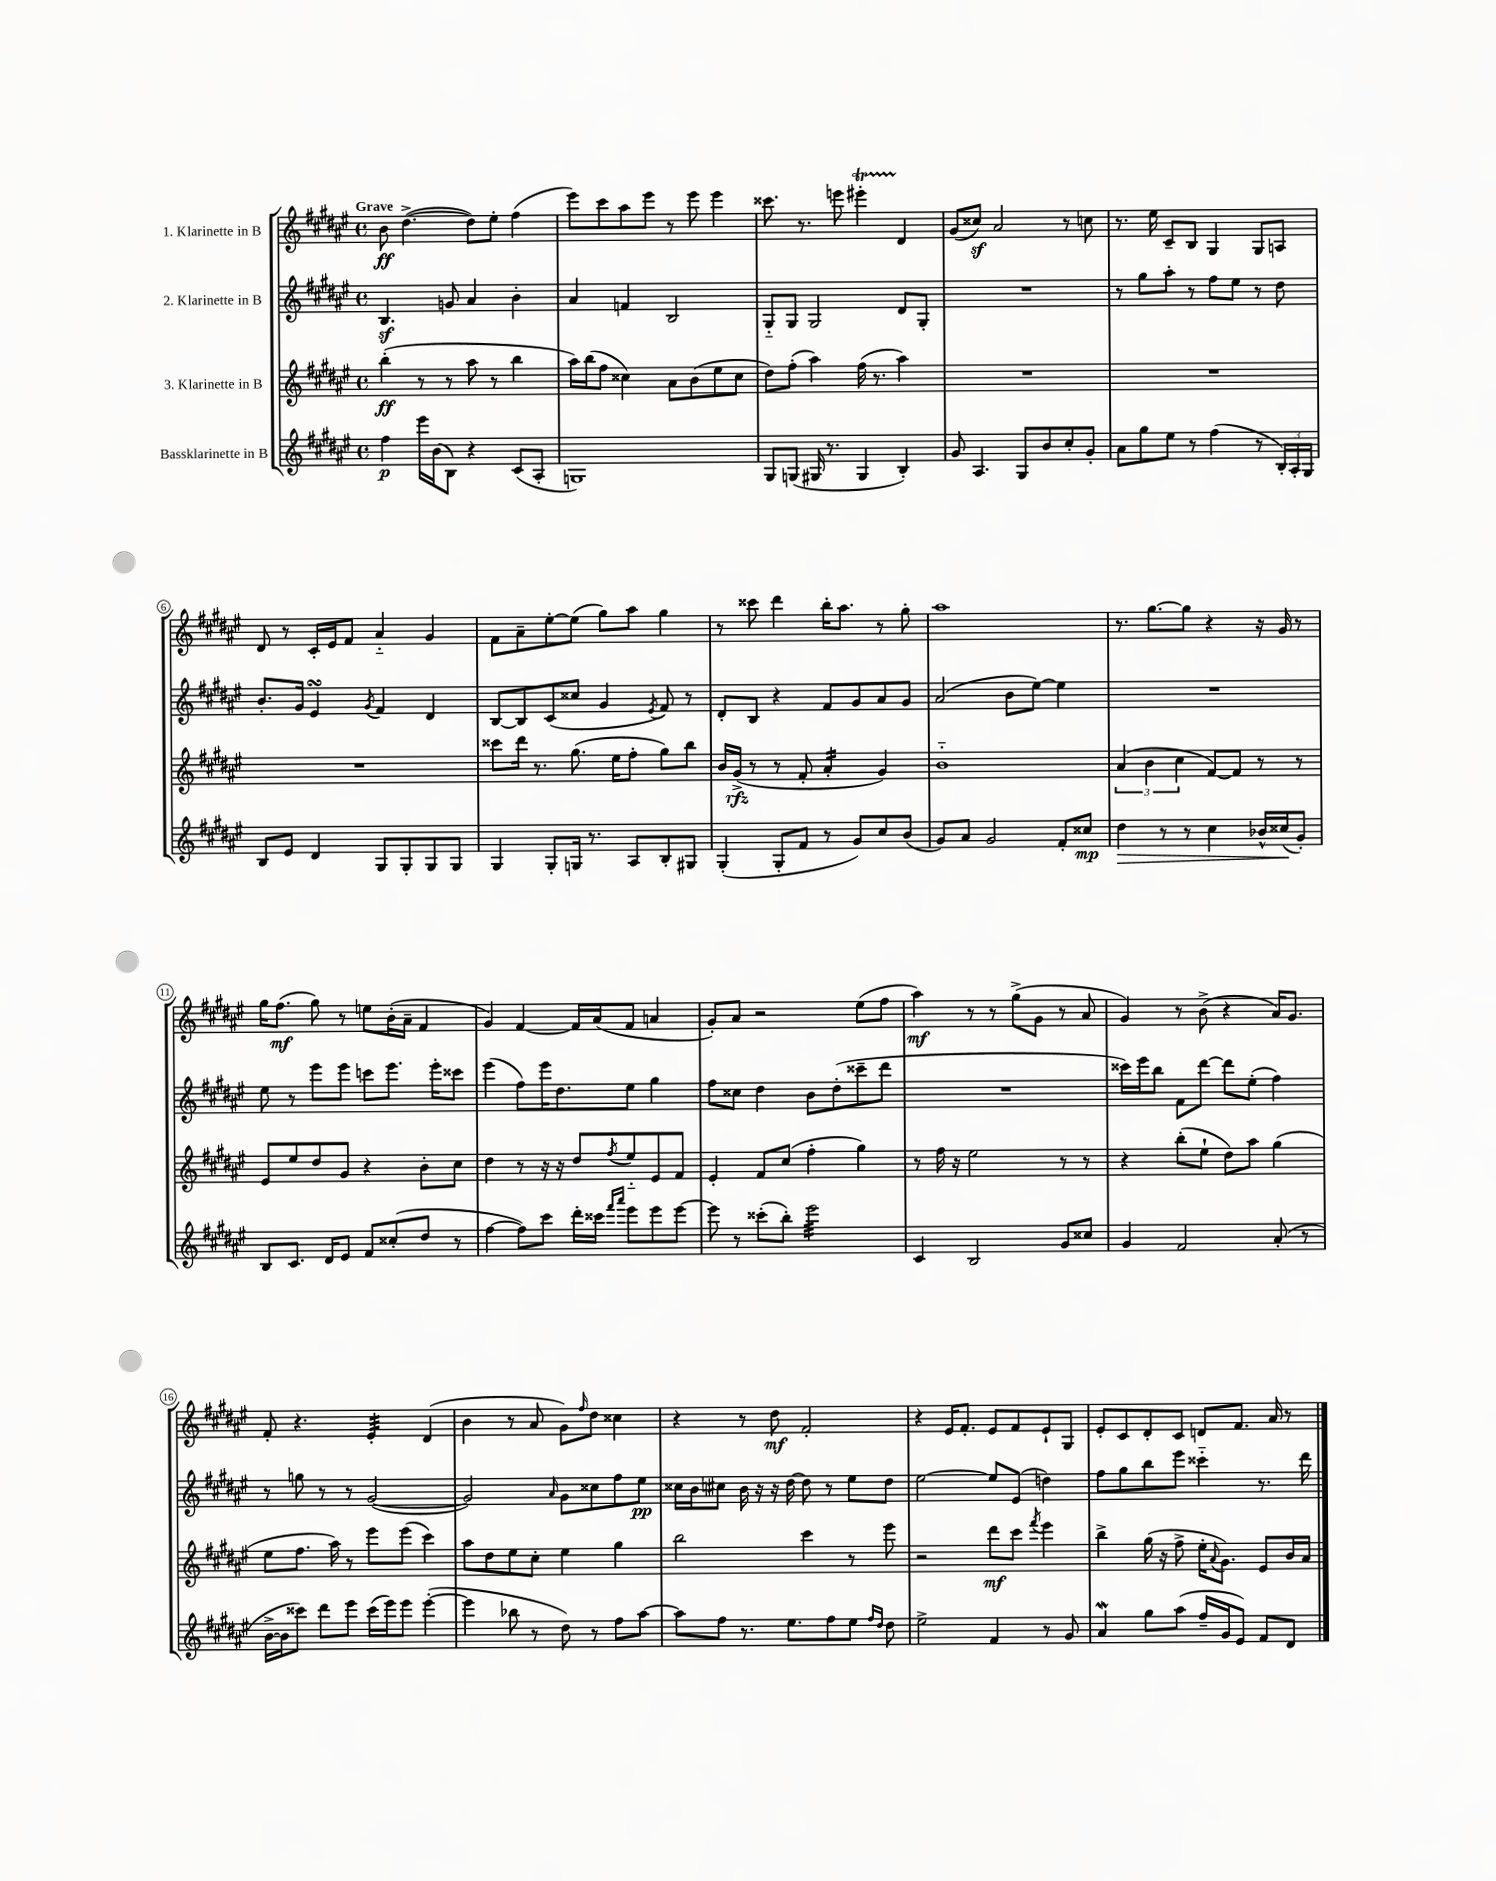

**kern	**kern	**kern	**kern
*staff4	*staff3	*staff2	*staff1
*clefG2	*clefG2	*clefG2	*clefG2
*k[f#c#g#d#a#e#]	*k[f#c#g#d#a#e#]	*k[f#c#g#d#a#e#]	*k[f#c#g#d#a#e#]
*M4/4	*M4/4	*M4/4	*M4/4
*met(c)	*met(c)	*met(c)	*met(c)
4ff#\	(4bb'\	4.B/	8b\
.	.	.	([4.dd#^\
16eee#\LL	8r	.	.
(16b\J	.	.	.
8B\J)	8r	8g/	.
4r	8aa#\	4a#/	8dd#\]L)
.	8r	.	8ee#'\J
(8c#/L	4bb\	4b'\	(4ff#\
8A#'/J	.	.	.
=	=	=	=
1G)	16aa#\LL)	4a#/	8eee#\L)
.	(16bb\J	.	.
.	8ff#\J	.	8ccc#\
.	4cc##\)	4f/	8aa#\
.	.	.	8eee#\J
.	8a#\L	2B/	8r
.	(8b\	.	8eee#\
.	8ee#\	.	4eee#\
.	8cc##\J	.	.
=	=	=	=
8G#/L	8dd#\L)	8G#'~/L	8.ccc##\
(8G/J	(8ff#'\J	8G#/J	.
.	.	.	8.r
16G#/	4aa#\)	2G#/	.
8.r	.	.	.
.	.	.	8eee\
4G#/	(16ff#\	.	4eee#'\
.	8.r	.	.
4B'/)	4aa#\)	8d#/L	4d#/
.	.	8G#'/J	.
=	=	=	=
8g#/	1r	1r	(8g#/L
4.A#/	.	.	8cc##/J)
.	.	.	2a#/
8G#/L	.	.	.
8b/	.	.	.
8cc#'/	.	.	8r
8g#'/J	.	.	8cc\
=	=	=	=
8a#\L	1r	8r	8.r
8gg#\	.	8gg#\L	.
.	.	.	16ee#\
8ee#\J	.	8aa#'\J	8c#~/L
8r	.	8r	8B/J
(4ff#\	.	8ff#\L	4G#/
.	.	8ee#\J	.
8r	.	8r	8G#/L
24B'/LL)	.	8dd#\	8A/J
24A#'/	.	.	.
24G#/JJ	.	.	.
=	=	=	=
8B/L	1r	8.b'/L	8d#/
8e#/J	.	.	8r
.	.	16g#/Jk	.
4d#/	.	4e#/	16c#'/LL
.	.	.	16e#/J
.	.	.	8f#/J
.	.	8qg#/	.
8G#/L	.	4f#/	4a#'~/
8G#'/	.	.	.
8G#/	.	4d#/	4g#/
8G#/J	.	.	.
=	=	=	=
4G#/	8ccc##\L	[8B/L	8f#\L
.	16ddd#\Jk	8B/]	8a#~\
.	8.r	.	.
8G#'/L	.	(8c#/	[8ee#'\
16G/Jk	(8.gg#\	8cc##/J	(8ee#\]J
8.r	.	.	.
.	.	4g#/	8gg#\L)
.	16ee#\LK	.	.
8A#/L	8ff#'\J	.	8aa#\J
.	.	8qe#/	.
8B'/	8gg#\L)	8f#/)	4gg#\
8G#/J	8bb\J	8r	.
=	=	=	=
(4G#'/	16b/LL	8d#'/L	8r
.	(16g#^/JJ	.	.
.	8r	8B/J	8ccc##\
8G#'/L	8r	4r	4ddd#\
8f#/J	8f#'/	.	.
8r	4a#'/	8f#/L	16bb'\LK
.	.	.	8.aa#\J
8g#/L)	.	8g#/	.
8cc#/	4g#/)	8a#/	8r
(8b/J	.	8g#/J	8gg#'\
=	=	=	=
8g#/L)	1b'~	(2a#/	1aa#
8a#/J	.	.	.
2g#/	.	.	.
.	.	8b\L	.
.	.	[8ee#\J)	.
8f#'/L	.	4ee#\]	.
8cc##/J	.	.	.
=	=	=	=
4dd#\	(6a#/	1r	8.r
.	6b\	.	.
.	.	.	[8.gg#\L
8r	.	.	.
.	6cc#\	.	.
8r	.	.	8gg#\]J
4cc#\	[8f#/L)	.	4r
.	8f#/]J	.	.
16b-^^/LL	8r	.	16r
(16cc##/J	.	.	16g#/
8g#'/J)	8r	.	8r
=	=	=	=
8B/L	8e#/L	8ee#\	16gg#\LK
.	.	.	(8.ff#\J
8.c#/J	8ee#/	8r	.
.	8dd#/	8eee#\L	8gg#\)
16d#/LK	.	.	.
8e#/J	8g#/J	8eee#\J	8r
8f#/L	4r	8ccc\L	8ee\L
(8cc##'/	.	8.eee#\J	(16b'\L
.	.	.	16a#~\JJ
8dd#/J	8b'\L	.	4f#/
.	.	16eee#'\LK	.
8r	8cc#\J	8ccc##\J	.
=	=	=	=
[4ff#\	4dd#\	(4eee#\	4g#/)
8ff#\]L)	8r	8ff#\L)	[4f#/
8ccc#\J	16r	16eee#\K	.
.	16r	8.dd#\	.
16ddd#'\LL	8dd#/L	.	16f#/]LL
16ccc##\JJ	.	.	(16a#/J
16qqfff#/LL	.	.	.
16qqaaa#/JJ	8qff#/	.	.
8eee#\L	8ee#'~/	8ee#\J	8f#/J
8eee#\	8e#/	4gg#\	4a/
[8eee#\J	8f#/J	.	.
=	=	=	=
8eee#\]	4e#'/	8ff#\L	8g#'/L)
8r	.	8cc##\J	8a#/J
(8ccc##'\L	8f#/L	4dd#\	2r
8bb'\J)	(8cc#/J	.	.
2eee#\	4ff#'\	8b\L	.
.	.	(8dd#'\	.
.	4gg#\)	8ccc##~\	(8ee#\L
.	.	8ddd#\J	8ff#\J
=	=	=	=
4c#/	8r	1r	4aa#\)
.	16ff#\	.	.
.	16r	.	.
2B/	2ee#\	.	8r
.	.	.	8r
.	.	.	(8gg#^\L
.	.	.	8g#\J
8g#/L	8r	.	8r
8cc##/J	8r	.	8a#/
=	=	=	=
4g#/	4r	16ccc##\LL)	4g#/)
.	.	16eee#\J	.
.	.	8bb\J	.
2f#/	(8bb'\L	8f#\L	8r
.	8ee#`\J	[8ddd#\J	(8b^\
.	8dd#\L)	8ddd#\]L	4r
.	8aa#\J	(8ee#'\J	.
(8a#'/	(4gg#\	4ff#\)	16a#/LK)
.	.	.	8.g#/J
8r	.	.	.
=	=	=	=
[16b^\LL	8ee#\L	8r	8f#'/
16b\]J	.	.	.
8ccc##\J)	8.ff#\J	8gg\	4.r
8ddd#\L	.	8r	.
.	16aa#\)	.	.
8eee#\J	8r	8r	.
(16ccc##\LL	8eee#\L	([2g#/	4e#'/
16eee#\J)	.	.	.
8eee#\J	(8eee#\J	.	.
([4eee#'\	4ccc#\)	.	(4d#/
=	=	=	=
4eee#\]	8aa#\L	2g#/])	4b\
.	8dd#\	.	.
8bb-\	8ee#\	.	8r
8r	8cc#'\J	.	8a#/
.	.	16qqa#/	.
8dd#\)	4ee#\	8g#\L	8g#\L)
.	.	.	16qqff#/
8r	.	8cc##\	8dd#\J
8ff#\L	4gg#\	8ff#\	4cc##\
[8aa#\J	.	8ee#\J	.
=	=	=	=
8aa#\]L	2bb\	16cc##\LL	4r
.	.	16b\J	.
8ff#\J	.	8cc#\J	.
8.r	.	16b\	8r
.	.	16r	.
.	.	16r	8dd#\
8.ee#\L	.	[16dd#\	.
.	4ccc#\	8dd#\]	2f#'/
8ff#\	.	8r	.
8ee#\J	8r	8ee#\L	.
16qqff#/LL	.	.	.
16qqdd#/JJ	.	.	.
8dd#\	8eee#\	8dd#\J	.
=	=	=	=
2ee#^\	2r	[2ee#\	4r
.	.	.	16e#/LK
.	.	.	8.f#'/J
4f#/	8ddd#\L	8ee#/]L	8e#/L
.	8ccc#\J	(8e#/J	8f#/
.	8qfff#/	.	.
8r	4eee#\	4dd\)	8e#`/
8g#/	.	.	8G#/J
=	=	=	=
4a#/	4bb^\	8ff#\L	8e#'/L
.	.	8gg#\	8c#/
8gg#\L	(16gg#\	8bb\	8d#'/
.	16r	.	.
(8aa#\J	8ff#^\	8eee#\J	8c#/J
16ff#~/LL	16ee#'\LK	4ccc##'~\	8d/L
.	8qqa#/	.	.
16g#/J	8.g#\J)	.	.
8e#/J)	.	.	8.f#/J
8f#/L	8e#/L	8.r	.
.	.	.	16a#/
8d#/J	16b/L	.	8r
.	16a#/JJ	16ddd#\	.
==	==	==	==
*-	*-	*-	*-
